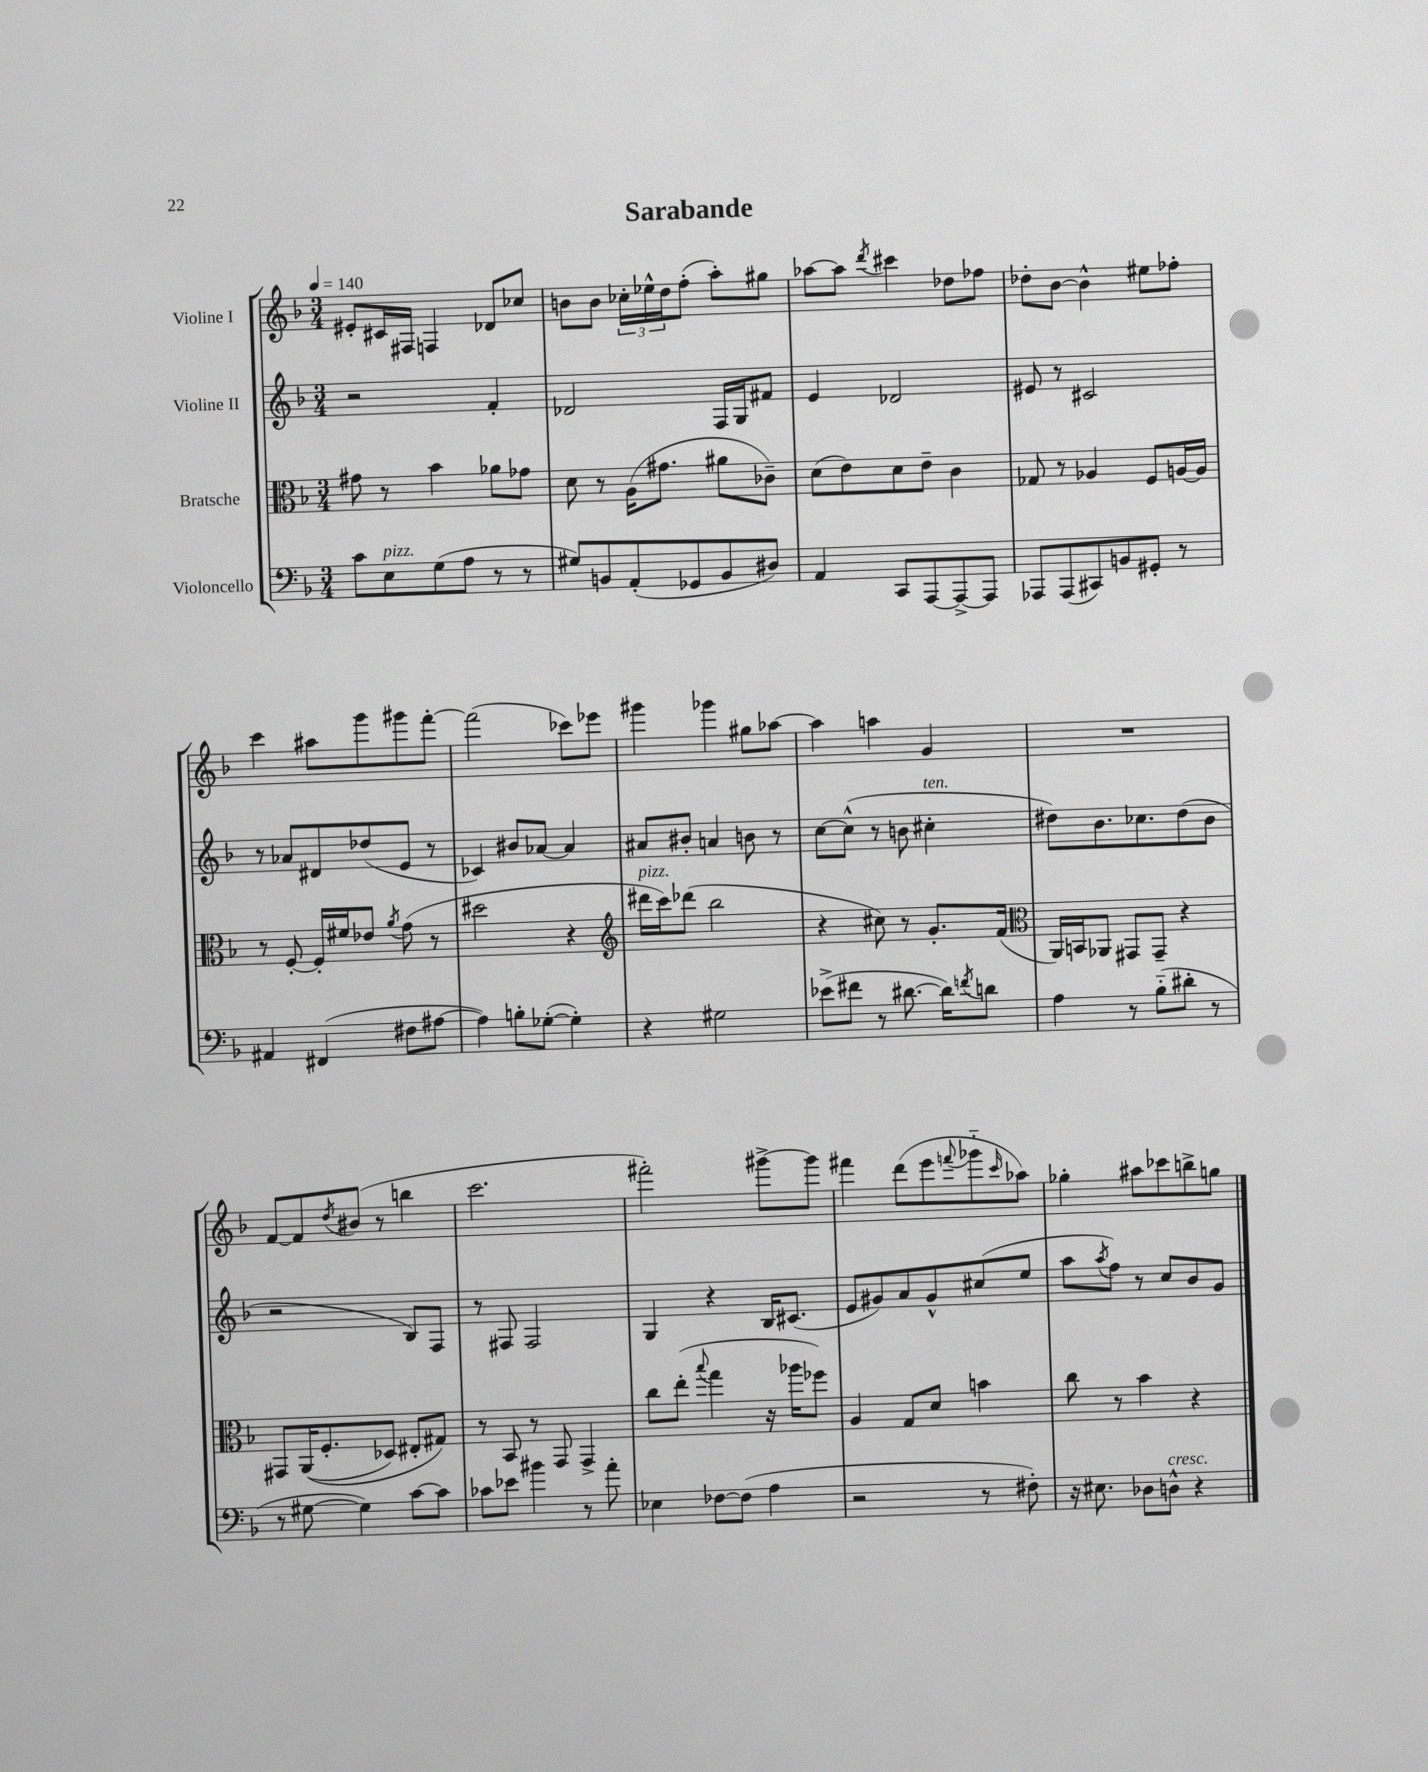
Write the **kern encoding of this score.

**kern	**kern	**kern	**kern
*staff4	*staff3	*staff2	*staff1
*clefF4	*clefC3	*clefG2	*clefG2
*k[b-]	*k[b-]	*k[b-]	*k[b-]
*M3/4	*M3/4	*M3/4	*M3/4
*MM140	*MM140	*MM140	*MM140
8c	8g#	2r	8e#'
8E	8r	.	16c#
.	.	.	16F#
(8G	4b-	.	4F
8A	.	.	.
8r	8a-	4f'	8d-
8r	8g-	.	8cc-
=	=	=	=
8G#)	8d	2d-	8b
8BB	8r	.	8b
(8AA'	(16A	.	24cc-'
.	.	.	24ee-^^
.	8.g#	.	.
.	.	.	24dd
8GG-	.	.	(8ff'
8BB	8a#	16F	8aa')
.	.	16G	.
8D#)	8c-~)	8f#	8gg#
=	=	=	=
4AA	(8d	4e	[8aa-
.	8e)	.	8aa-]
.	.	.	8qddd
8CC	8d	2d-	4ccc#
[8AAA	8e~	.	.
8AAA^_	4c	.	8dd-
8AAA]	.	.	8ff-
=	=	=	=
8AAA-	8G-	8e#	8dd-'
(8AAA-	8r	8r	[8b-
8CC#)	4A-	2c#	4b-^^]
8BB	.	.	.
8GG#'	8F	.	8ee#
8r	[16A	.	8ff-'
.	16A]	.	.
=	=	=	=
4AA#	8r	8r	4ccc
.	[8F'	8a-	.
(4FF#	16F']	8d#	8aa#
.	16f#	.	.
.	8e-	(8dd-	8ggg
.	8qa	.	.
8F#	(8g	8e	8ggg#
[8A#	8r	8r	[8fff'
=	=	=	=
4A#])	2dd#	4c-)	(2fff]
8B'	.	8b#	.
([8G-'	.	[8a-	.
4G-'])	4r	4a-]	8ccc-)
.	.	.	8eee-
=	=	=	=
*	*clefG2	*	*
4r	16ddd#	8a#	4ggg#
.	16ccc)	.	.
.	(8ddd-	8b#'	.
2G#	2bb-	4a	4ggg-
.	.	8b	8gg#
.	.	8r	[8aa-
=	=	=	=
(8e-^	4r	[8cc	4aa-]
8f#	.	(8cc^^]	.
8r	8cc#)	8r	4aa
[8.d#	8r	8b	.
.	8.g'	4cc#'	4g
16d#])	.	.	.
8qf	.	.	.
8d	.	.	.
.	(16f	.	.
=	=	=	=
*	*clefC3	*	*
4A	16AA)	8dd#)	2.r
.	16BB	.	.
.	8AA-	8.b-	.
8r	8GG#	.	.
.	.	8.cc-	.
(8B-'~	8GG#~	.	.
8d#'	4r	(8dd#	.
8r	.	8b-	.
=	=	=	=
8r	8GG#	2r	[8f
[8G#	&((16AA	.	8f]
.	8.F'	.	.
.	.	.	8qdd
4G#])	.	.	(8b#
.	8D-)	.	8r
[8c	8E#'	8B-)	4bb
8c]	8G#&)	8F	.
=	=	=	=
8c-	8r	8r	2.ccc
8e-	8BB-	8F#	.
4b#	8r	2F#	.
.	8GG	.	.
8r	4GG^	.	.
8a'	.	.	.
=	=	=	=
4E-	8cc	4G	2fff#')
.	(8ee'	.	.
.	8qqbb-	.	.
[8F-	4gg	4r	.
(8F-]	.	.	.
4A	16r	16B-	[8ggg#^
.	16aa-	(8.c#	.
.	8ff-)	.	8ggg#]
=	=	=	=
2r	4A	8e	4fff#
.	.	8g#)	.
.	8G	8a	(8ddd
.	8d	8g#^^	8eee
.	.	.	8qqfff
8r	4b	(8cc#	8ggg-'~
.	.	.	16qqccc
8F#')	.	8ee	8aa-)
=	=	=	=
16r	8cc	8aa	4gg-'
8.E#	.	.	.
.	.	8qaa	.
.	8r	8ff)	.
8D-	4b-	8r	8aa#
8D^^	.	8cc	8ccc-
4r	4r	8b-	8bb^
.	.	8g	8gg
==	==	==	==
*-	*-	*-	*-
